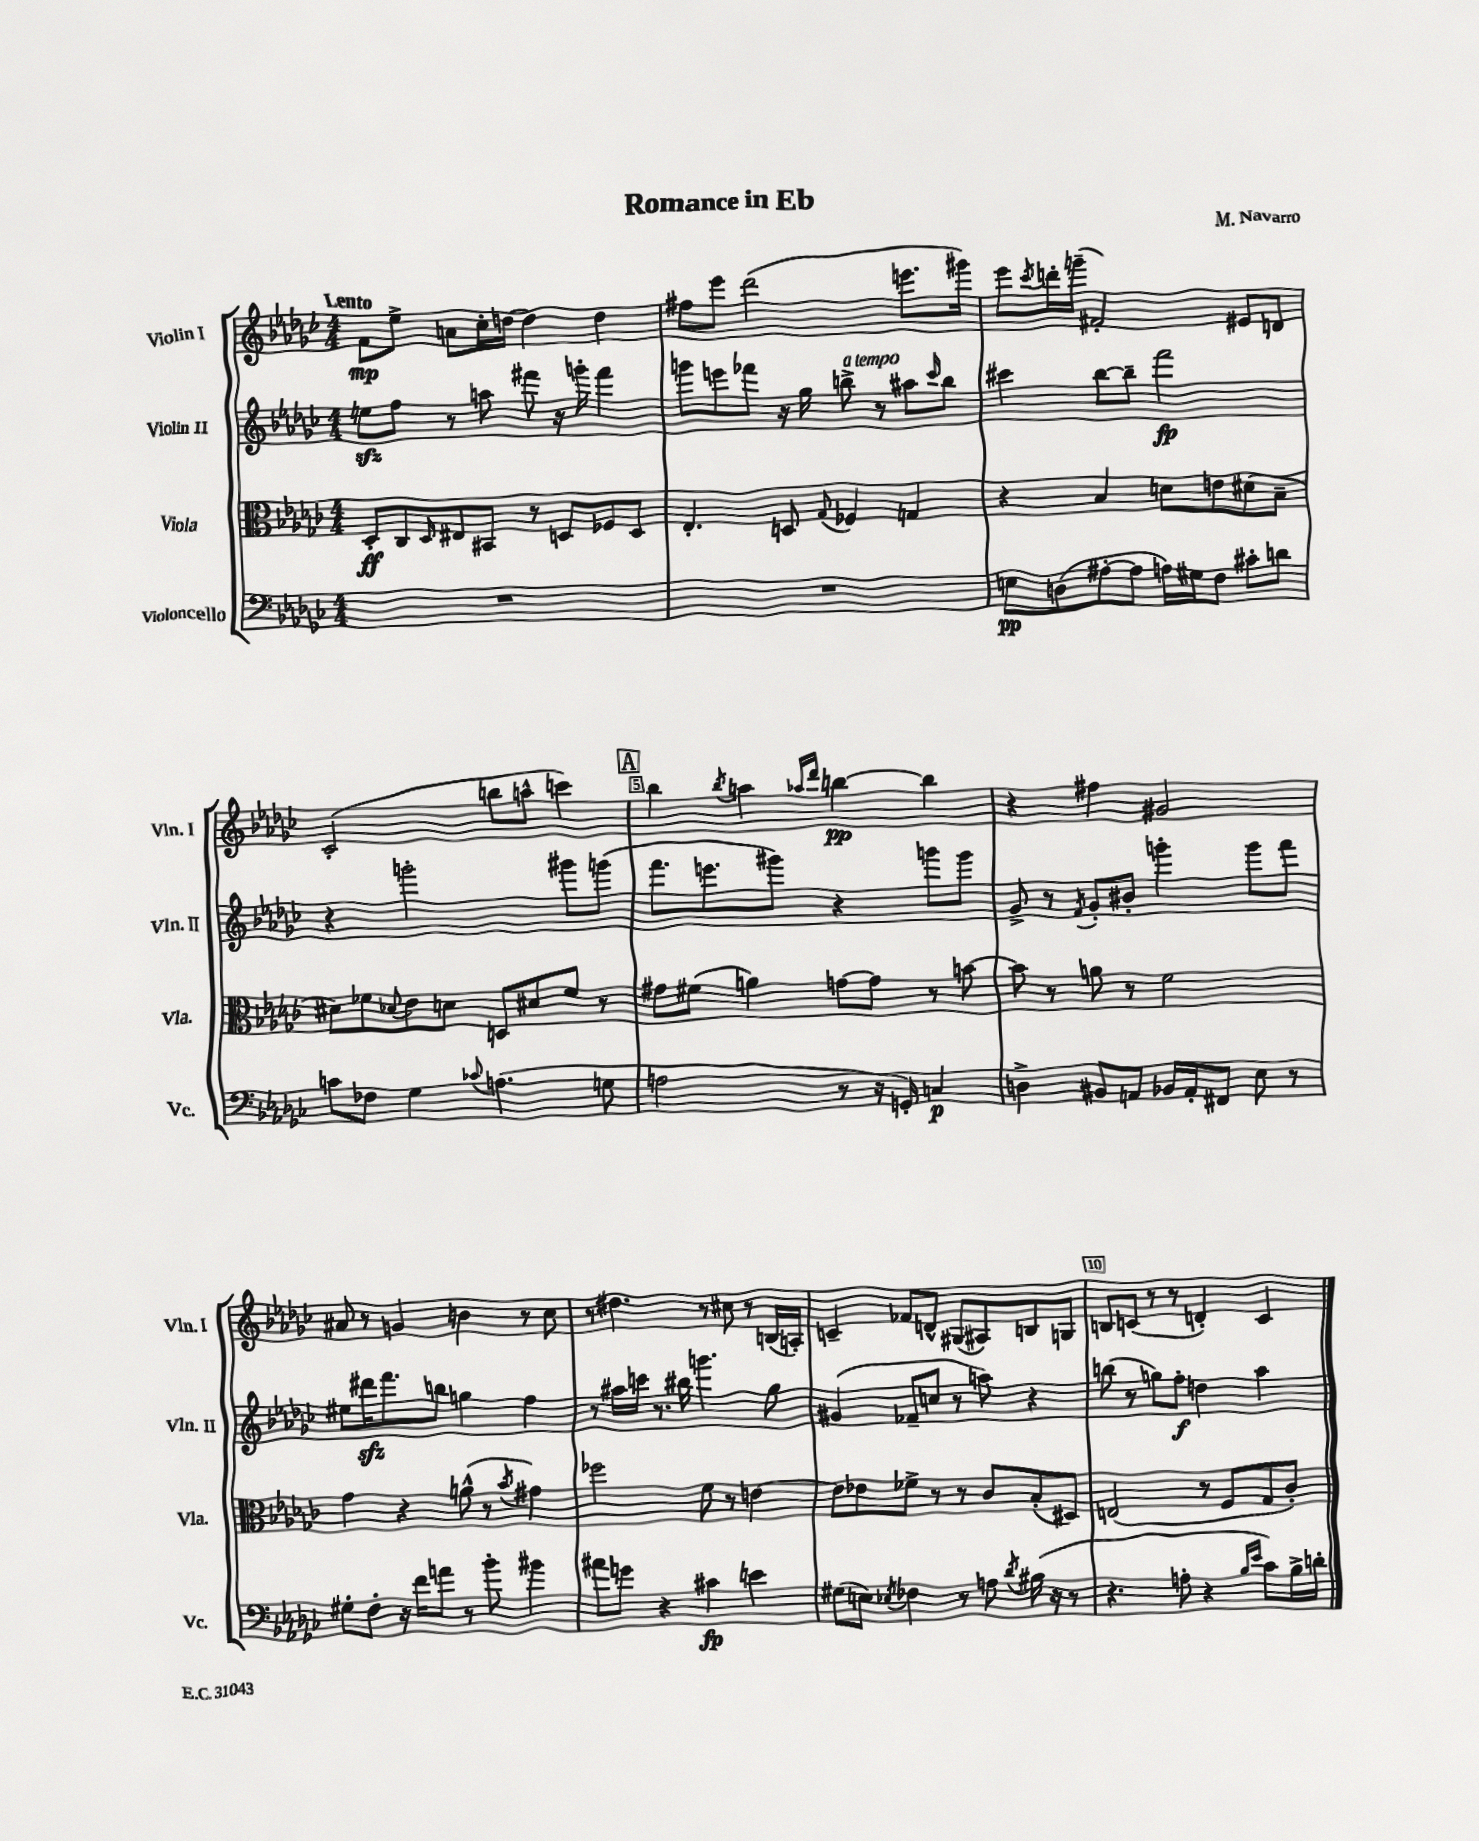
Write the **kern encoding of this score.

**kern	**kern	**kern	**kern
*staff4	*staff3	*staff2	*staff1
*clefF4	*clefC3	*clefG2	*clefG2
*k[b-e-a-d-g-c-]	*k[b-e-a-d-g-c-]	*k[b-e-a-d-g-c-]	*k[b-e-a-d-g-c-]
*M4/4	*M4/4	*M4/4	*M4/4
1r	8D-'/L	8ee\L	8f\L
.	8C-/	8ff\J	8ee-^\J
.	16qqD-/	.	.
.	8E#/	8r	8a\L
.	8BB#/J	8aa\	16cc-'\L
.	.	.	[16dd\JJ
.	8r	8fff#\	4dd\]
.	8D/L	16r	.
.	.	16ggg'\	.
.	8F-/	4fff#\	4dd\
.	8D/J	.	.
=	=	=	=
1r	4.E-'/	8ggg\L	8ff#\L
.	.	8eee\	8eee-\J
.	.	8fff-\J	(2ddd-\
.	8D/	16r	.
.	.	16gg-\	.
.	8qqG-/	.	.
.	4F-/	8bb^\	.
.	.	8r	.
.	4G/	8aa#\L	8.eee\L
.	.	16qqccc-/	.
.	.	8bb\J	.
.	.	.	16ggg#\Jk)
=	=	=	=
8E\L	4r	4ccc#\	8eee-\L
.	.	.	8qccc-/
(8D\	.	.	16ddd'\L
.	.	.	(16ggg~\JJ
[8A#'\	4B-/	[8bb-\L	2f#'/)
8A#\]J	.	8bb-~\]J	.
16A\LL)	8d\L	2fff\	.
16G#\J	.	.	.
8F\J	8e\	.	.
8c#'\L	(8d#\	.	8e#/L
8d\J	8B-~\J	.	8d/J
=	=	=	=
8c\L	8d#\L)	4r	(2c-'/
8F-\J	8f-\	.	.
.	8qqd-/	.	.
4G-\	8e-\	2ggg'\	.
.	8d\J	.	.
8qqc-/	.	.	.
(4.A\	8D/L	.	8bb\L
.	8d#/	.	8aa^^\J
.	8f-/J	8ggg#\L	4ccc\)
8G\	8r	(8ggg\J	.
=	=	=	=
2A\	8g#\L	8.fff\L	4bb-\
.	(8f#\J	.	.
.	.	8.eee\	.
.	.	.	8qbb-/
.	4a\)	.	4aa\
.	.	8ggg#\J)	.
.	.	.	16qqaa-/LL
.	.	.	16qqddd-/JJ
8r	[8g\L	4r	[4bb\
16r	8g\]J	.	.
16GG'/)	.	.	.
4C/	8r	8ggg\L	4bb\]
.	[8b\	8ggg\J	.
=	=	=	=
4D^\	8b\]	8g-^/	4r
.	8r	8r	.
.	.	8qf/	.
8BB#/L	8a\	8g-'/L	4ff#\
8AA/J	8r	8b#'/J	.
16BB-/LL	2f\	4ggg'\	2g#/
16AA'/J	.	.	.
8FF#/J	.	.	.
8E-\	.	8ggg\L	.
8r	.	8fff\J	.
=	=	=	=
8G#'\L	4g-\	8ee#\L	8a#/
8F'\J	.	16ddd#\K	8r
.	.	8.fff\	.
16r	4r	.	4g/
16f\LK	.	.	.
8a\J	.	8bb\J	.
8r	(8a^^\	4gg\	4b\
8b-'\	8r	.	.
.	8qb-/	.	.
4b#\	4g#\)	4ff\	8r
.	.	.	8cc-\
=	=	=	=
8a#\L	2ff-\	8r	8r
8g\J	.	16aa#\LL	4.dd#\
.	.	16ccc\JJ	.
4r	.	8.r	.
.	.	16bb#\	.
4c#\	8f\	4.ggg\	8r
.	8r	.	8cc#\
4e\	[4e\	.	8r
.	.	8gg-\	(16B/LL
.	.	.	16A'/JJ)
=	=	=	=
(8G#\L	8e\]L	(4g#/	4c~/
8E\J)	8e-\	.	.
8qE-/	.	.	.
4F-\	8f-^\J	8f-~/L	8f-/L
.	8r	8cc/J	8d^^/J
8r	8r	8r	(8G#/L
8A\	8c-/L	8aa\)	8A#/)
8qd-/	.	.	.
(16B#\	(8B-'/	4r	8B/
16r	.	.	.
8r	8D#/J)	.	8G/J
=	=	=	=
4.r	(2E/	(8bb\	8B/L
.	.	8r	(8c/J
.	.	8gg\L)	8r
8A'\	.	8ff'\J	8r
4r	8r	4dd\	4d'/)
.	8F/L	.	.
16qqB-/LL	.	.	.
16qqe-/JJ	.	.	.
8c-\L)	8G-/	4aa-\	4c/
16B-^\L	8c-'/J)	.	.
16d'\JJ	.	.	.
==	==	==	==
*-	*-	*-	*-
